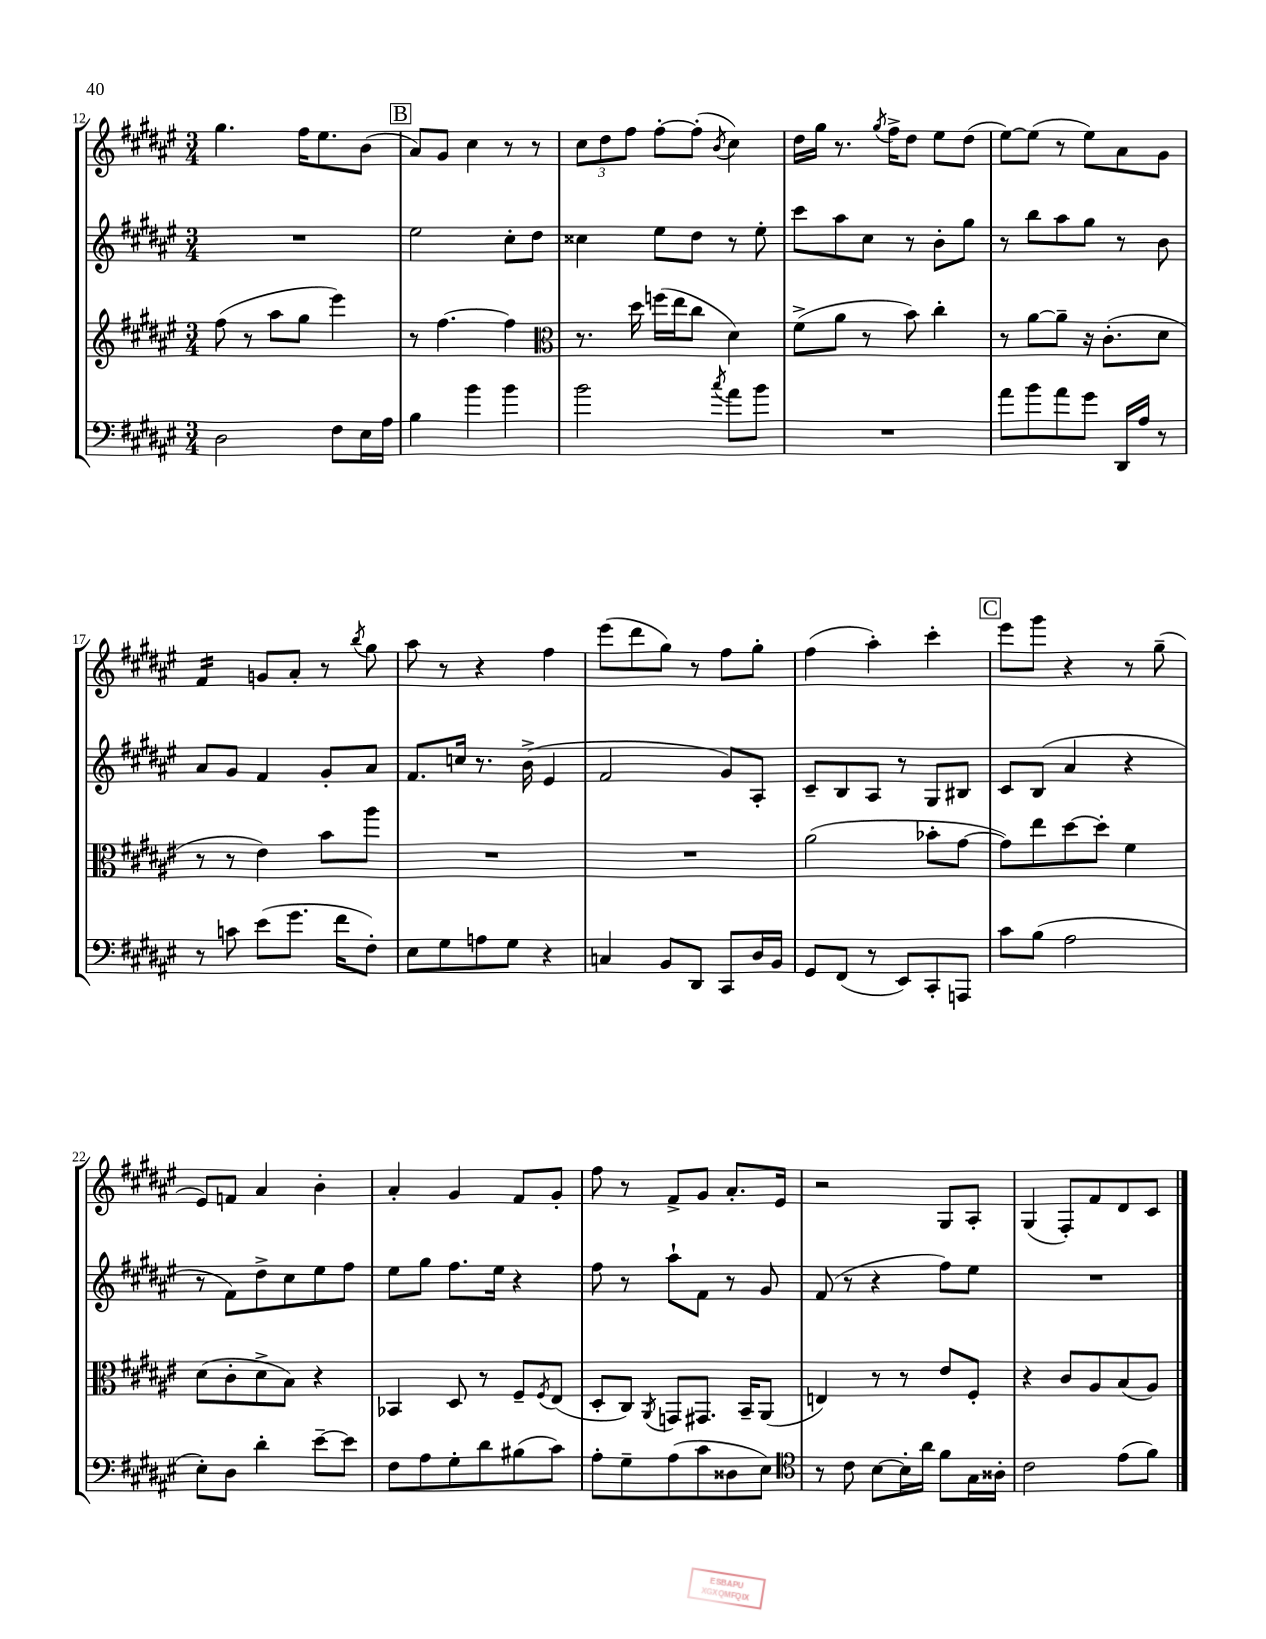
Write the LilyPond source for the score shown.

<<
\new StaffGroup <<
\new Staff = "s0" {
    \clef treble \key fis \major \numericTimeSignature \time 3/4
    gis''4. fis''16 eis''8. b'8( |
    \mark \markup { \box "B" } ais'8) gis'8 cis''4 r8 r8 |
    \tuplet 3/2 { cis''8 dis''8 fis''8 } fis''8~-. fis''8-.( \acciaccatura { b'8 } cis''4) |
    dis''16 gis''16 r8. \acciaccatura { gis''8 } fis''16-> dis''8 eis''8 dis''8( |
    eis''8~) eis''8( r8 eis''8) ais'8 gis'8 |
    fis'4:16 g'8 ais'8-. r8 \acciaccatura { b''8 } gis''8 |
    ais''8 r8 r4 fis''4 |
    eis'''8( dis'''8 gis''8) r8 fis''8 gis''8-. |
    fis''4( ais''4-.) cis'''4-. |
    \mark \markup { \box "C" } eis'''8 gis'''8 r4 r8 gis''8--( |
    eis'8) f'8 ais'4 b'4-. |
    ais'4-. gis'4 fis'8 gis'8-. |
    fis''8 r8 fis'8-> gis'8 ais'8.-. eis'16 |
    r2 gis8 ais8-. |
    gis4( fis8-.) fis'8 dis'8 cis'8 \bar "|." |
}
\new Staff = "s1" {
    \clef treble \key fis \major \numericTimeSignature \time 3/4
    R2. |
    \mark \markup { \box "B" } eis''2 cis''8-. dis''8 |
    cisis''4 eis''8 dis''8 r8 eis''8-. |
    cis'''8 ais''8 cis''8 r8 b'8-. gis''8 |
    r8 b''8 ais''8 gis''8 r8 b'8 |
    ais'8 gis'8 fis'4 gis'8-. ais'8 |
    fis'8. c''16 r8. b'16->( eis'4 |
    fis'2 gis'8) ais8-. |
    cis'8-- b8 ais8 r8 gis8 bis8 |
    \mark \markup { \box "C" } cis'8 b8( ais'4 r4 |
    r8 fis'8) dis''8-> cis''8 eis''8 fis''8 |
    eis''8 gis''8 fis''8. eis''16 r4 |
    fis''8 r8 ais''8-! fis'8 r8 gis'8 |
    fis'8( r8 r4 fis''8) eis''8 |
    R2. \bar "|." |
}
\new Staff = "s2" {
    \clef treble \key fis \major \numericTimeSignature \time 3/4
    fis''8( r8 ais''8 gis''8 eis'''4) |
    \mark \markup { \box "B" } r8 fis''4.~ fis''4 |
    \clef alto r8. dis''16 f''16( eis''16 cis''8 dis'4) |
    fis'8->( ais'8 r8 b'8) cis''4-. |
    r8 ais'8~ ais'8-- r16 cis'8.-.( dis'8 |
    r8 r8 eis'4) b'8 ais''8 |
    R2. |
    R2. |
    ais'2( bes'8-. gis'8~ |
    \mark \markup { \box "C" } gis'8) eis''8 dis''8~ dis''8-. fis'4 |
    dis'8( cis'8-. dis'8-> b8) r4 |
    bes,4 dis8 r8 fis8-- \acciaccatura { fis8 } eis8( |
    dis8-. cis8) \acciaccatura { ais,8 } g,8 gis,8. b,16-- ais,8( |
    e4) r8 r8 eis'8 fis8-. |
    r4 cis'8 ais8 b8( ais8) \bar "|." |
}
\new Staff = "s3" {
    \clef bass \key fis \major \numericTimeSignature \time 3/4
    dis2 fis8 eis16 ais16 |
    \mark \markup { \box "B" } b4 b'4 b'4 |
    b'2 \acciaccatura { cis''8 } ais'8 b'8 |
    R2. |
    ais'8 b'8 ais'8 gis'8 dis,16 ais16 r8 |
    r8 c'8 eis'8( gis'8. fis'16 fis8-.) |
    eis8 gis8 a8 gis8 r4 |
    c4 b,8 dis,8 cis,8 dis16 b,16 |
    gis,8 fis,8( r8 eis,8) cis,8-. a,,8 |
    \mark \markup { \box "C" } cis'8 b8( ais2 |
    eis8-.) dis8 dis'4-. eis'8~-- eis'8 |
    fis8 ais8 gis8-. dis'8 bis8( cis'8) |
    ais8-. gis8-- ais8( cis'8 disis8 eis8) |
    \clef tenor r8 cis'8 b8~ b16-. ais'16 fis'8 gis16 aisis16-. |
    cis'2 eis'8( fis'8) \bar "|." |
}
>>
>>
\layout { \context { \Score currentBarNumber = #12 } }
